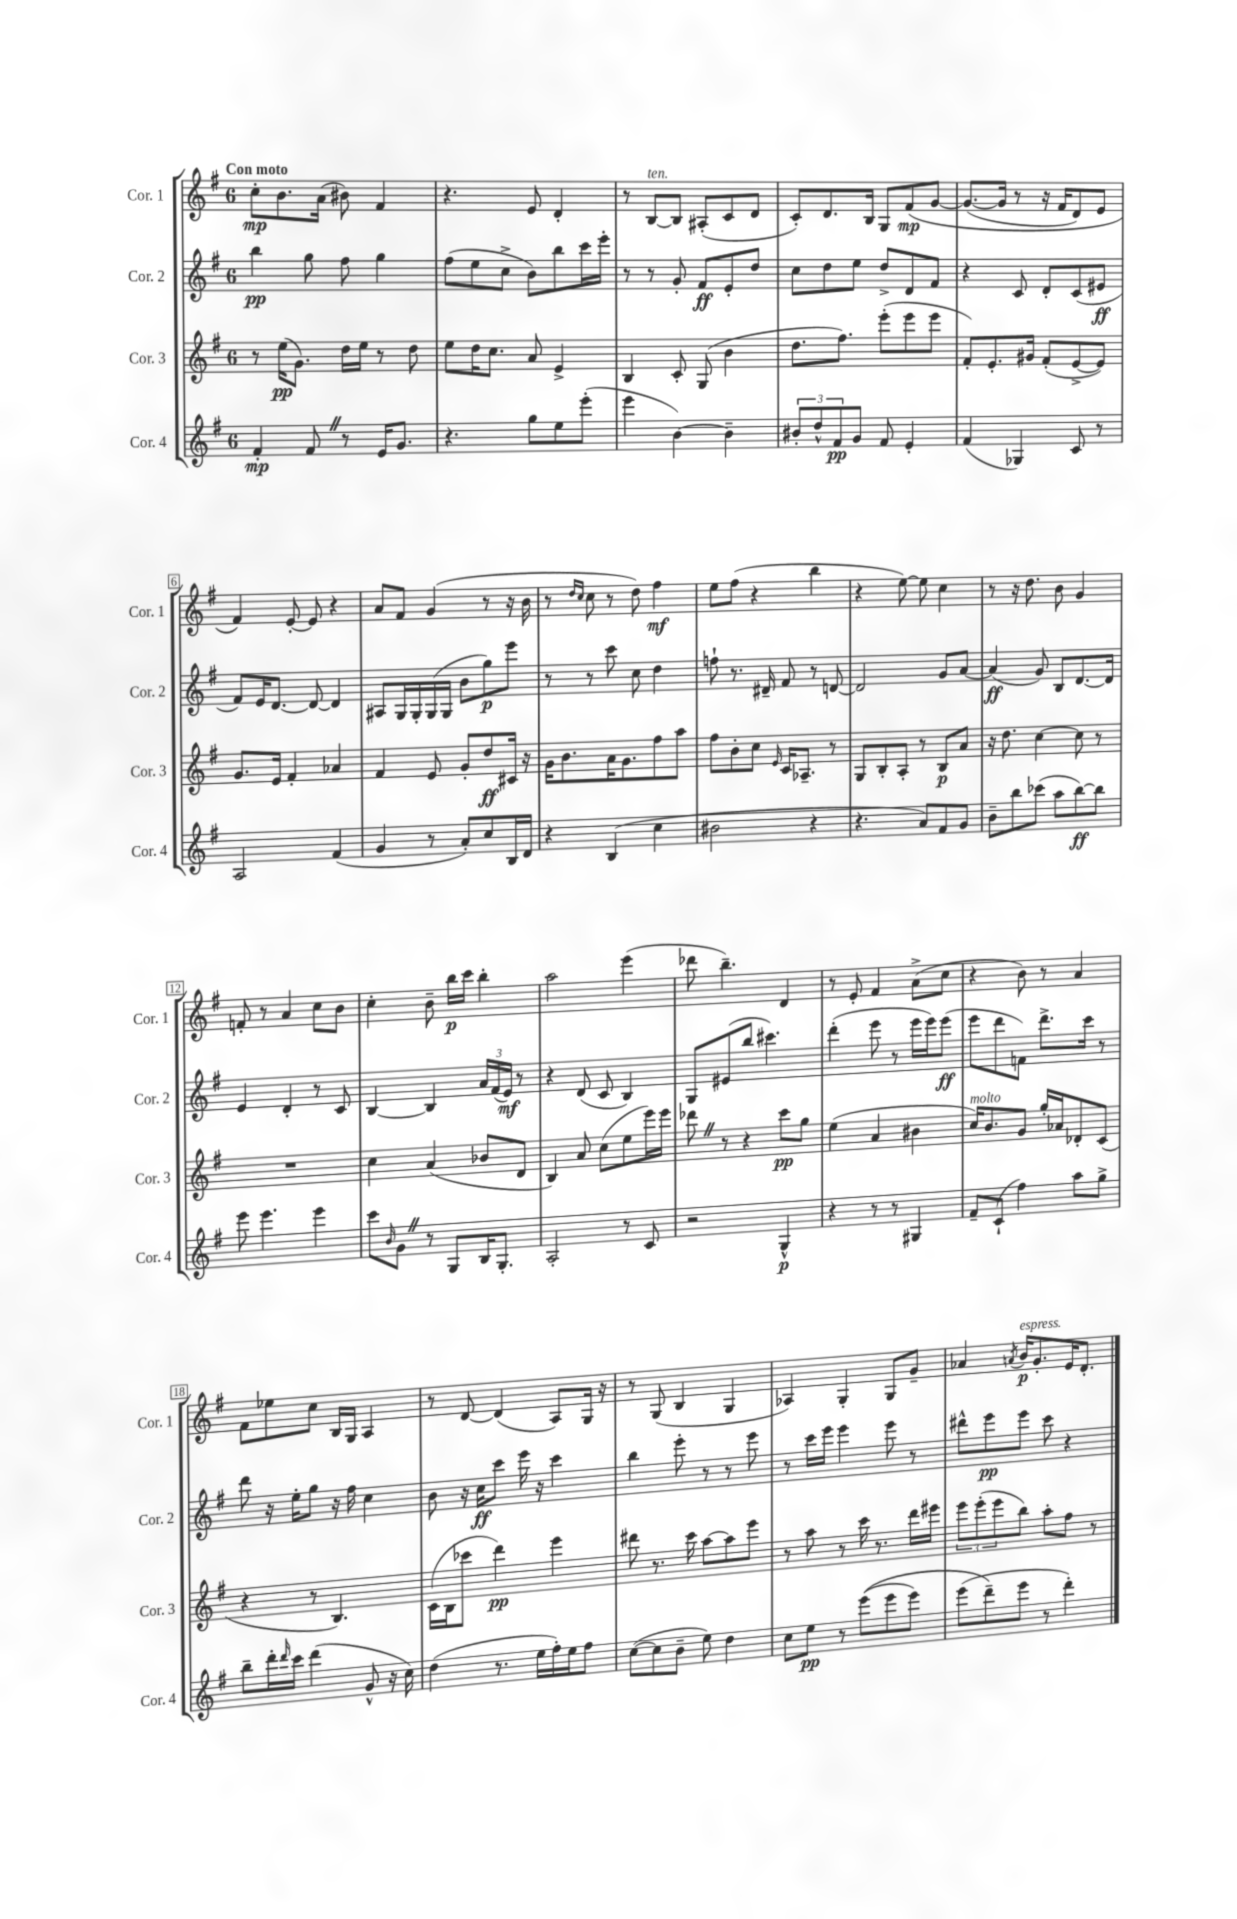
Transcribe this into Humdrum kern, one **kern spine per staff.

**kern	**kern	**kern	**kern
*staff4	*staff3	*staff2	*staff1
*clefG2	*clefG2	*clefG2	*clefG2
*k[f#]	*k[f#]	*k[f#]	*k[f#]
*M6/8	*M6/8	*M6/8	*M6/8
4f#'/	8r	4bb\	8cc'\L
.	(16ee\LK	.	8.b\
.	8.g\J)	.	.
8f#/	.	8gg\	.
.	.	.	(16a\Jk
8r	16dd\LL	8ff#\	8b#\)
.	16ee\JJ	.	.
16e/LK	8r	4gg\	4f#/
8.g/J	.	.	.
.	8dd\	.	.
=	=	=	=
4.r	8ee\L	(8ff#\L	4.r
.	16dd\K	8ee\	.
.	8.cc\J	.	.
.	.	8cc^\J	.
8gg\L	8a/	8b\L)	8e/
8ee\	4e^/	8bb\	4d'/
(8eee'\J	.	16ccc\L	.
.	.	16eee'\JJ	.
=	=	=	=
4eee\	4B/	8r	8r
.	.	8r	[8B/L
[4b\)	8c'/	8g'/	8B/]J
.	(8G/	8f#/L	(8A#'/L
4b~\]	4b\	8e'/	8c/
.	.	8dd/J	8d/J
=	=	=	=
12b#'/L	8.dd\L	8cc\L	8c'/L)
12dd^^/	.	.	.
.	.	8dd\	8.d/
12f#/	.	.	.
.	8.ff#\J)	.	.
8g/J	.	8ee\J	.
.	.	.	16B/Jk
8f#/	(8eee'\L	8dd^/L	8G/L
4e'/	8eee\	8d/	&(8f#/
.	8eee\J	8f#/J	[8g/J
=	=	=	=
(4f#/	8f#'/L)	4r	(8.g/_L
.	8.e'/	.	.
.	.	.	16g/]Jk
4G-/)	.	8c/	8r
.	16g#/Jk	.	.
.	(8f#'/L	8d'/L	16r
.	.	.	16f#/LK
8c/	[8e^/	(8c/	8d/)
8r	8e/]J)	8e#/J	8e/J
=	=	=	=
2A/	8.g/L	8f#/L)	4f#/&)
.	.	16e/K	.
.	16e/Jk	[8.d/J	.
.	4f#'/	.	[8e'/
.	.	8d/_	8e/]
(4f#/	4a-/	4d/]	4r
=	=	=	=
4g/	4f#/	8A#/L	8a/L
.	.	16G/L	8f#/J
.	.	16G'/	.
8r	8e/	(16G/	(4g/
.	.	16G/JJ	.
8a'/L)	8g'/L	8b\L	.
8cc/	8dd/	8gg\)	8r
16B/L	16c#/Jk	8eee\J	16r
16d/JJ	16r	.	16b\
=	=	=	=
4r	16g\LK	8r	8r
.	8.b\	.	.
.	.	.	16qqdd/LL
.	.	.	16qqcc/JJ
.	.	8r	8cc\
(4B/	16a\K	8ccc\	8r
.	8.g\	.	.
.	.	8cc\	8dd\)
4cc\	8ff#\	4dd\	4ff#\
.	8aa\J	.	.
=	=	=	=
2b#\	8ff#\L	8ff`\	8ee\L
.	8b'\	8.r	(8ff#\J
.	8cc\J	.	4r
.	.	16d#~/	.
.	16qqe/	.	.
.	16c/LK	8f#/	.
.	8.A-~/J	.	.
4r	.	8r	4bb\
.	8r	[8d/	.
=	=	=	=
4.r	8G/L	2d/]	4r
.	8B'/	.	.
.	8A'/J	.	[8ee\)
8a/L)	8r	.	8ee\]
8f#/	8B/L	8g/L	4cc\
8g/J	8a/J	[8a/J	.
=	=	=	=
8b~\L	16r	(4a/]	8r
.	8.dd\	.	.
8bb\	.	.	16r
.	.	.	8.dd\
(8ccc-\J	[4cc\	8g/)	.
8aa\L	.	8B/L	8b\
[8bb\)	8cc\]	[8.d/	4g/
8bb\]J	8r	.	.
.	.	16d/]Jk	.
=	=	=	=
8eee\	2.r	4e/	8f'/
4.eee\	.	.	8r
.	.	4d'/	4a/
4eee\	.	8r	8cc\L
.	.	8c/	8b\J
=	=	=	=
8ccc\L	4cc\	[4B/	4cc'\
16qqb/	.	.	.
8g\J	.	.	.
8r	(4a/	4B/]	8b~\
8G/L	.	.	16bb\LL
.	.	.	16ccc\JJ
16B/K	8b-/L	24a/LL	4bb'\
.	.	(24f#/	.
8.G'/J	.	.	.
.	.	24e/JJ)	.
.	8d/J	8r	.
=	=	=	=
2A'/	4B/)	4r	2aa\
.	8a/	(8d/	.
.	(8cc\L	8c/	.
8r	8ee\	4B/)	(4eee\
8c/	16eee\L)	.	.
.	16eee\JJ	.	.
=	=	=	=
2r	8ddd-\	8G/L	8ddd-\
.	8r	(8e#/	4.bb~\)
.	4r	8bb/J	.
.	.	4.ccc#\)	.
4G^^/	8ccc\L	.	4d/
.	8gg\J	.	.
=	=	=	=
4r	(4ee\	(4ddd'\	8r
.	.	.	8e'/
8r	4a/	8eee\	4f#/
8r	.	8r	.
4G#/	4b#\	16eee\LL	(8a^\L
.	.	16eee\J)	.
.	.	(8eee\J	8cc\J
=	=	=	=
8f#~/L	16cc/LK)	8eee\L	4r
.	8.b/	.	.
(8c`/J	.	8ddd\	.
4ff#\)	8g/J	8f\J)	8b\)
.	16gg'/LL	8.ddd^\L	8r
.	16a-/J	.	.
8aa\L	8d-'/	.	4a/
.	.	16ccc\Jk	.
8gg^\J	(8c/J	8r	.
=	=	=	=
8bb~\L	4r	8ddd\	8f#\L
16ddd'\L	.	16r	8ee-\
16qqddd/	.	.	.
16ccc\JJ	.	16ee'\LK	.
(4ddd\	8r	8gg\J	8cc\J
.	4.B/)	16r	16B/LL
.	.	16ff#\	16G/JJ
8g^^/	.	4cc\	4A/
16r	.	.	.
16cc\)	.	.	.
=	=	=	=
(4dd\	(16c\LL	8b\	8r
.	16B\J	.	.
.	8ccc-\J	16r	[8d/
.	.	16cc\LK	.
8.r	4ddd\)	8ccc\J	(4d/]
.	.	16eee\	.
16ee\LL	.	16r	.
16ff#'\)	4eee\	4ccc\	8A/L)
16ee\J	.	.	.
8ff#\J	.	.	16G/Jk
.	.	.	16r
=	=	=	=
([8cc\L	8ddd#\	4bb\	8r
8cc\]	8.r	.	(8G/
8b~\J	.	8eee'\	4B/
.	16ccc\	.	.
8ee\)	[8aa\L	8r	.
4dd\	8aa\]	8r	4G/
.	8eee\J	8eee\	.
=	=	=	=
8cc\L	8r	8r	4A-/)
8ee\J	8aa\	16ccc\LL	.
.	.	16eee\JJ	.
8r	8r	4eee\	4G'/
&((8eee\L	16ccc\	.	.
.	8.r	.	.
8eee\	.	8eee\	8G/L
8eee\J)	16ddd\LL	8r	8g~/J
.	16eee#\JJ	.	.
=	=	=	=
(8eee\L	12eee\L	8ddd#^^\L	4a-/
.	(12eee'\	.	.
8ddd~\&)	.	8eee\	.
.	12eee\	.	.
.	.	.	8qa/
8eee\J	8bb\J)	8eee\J	16b/LK
.	.	.	8.g'/
8r	8aa'\L	8ccc\	.
4ddd'\)	8ff#\J	4r	16e/K
.	.	.	8.d'/J
.	8r	.	.
==	==	==	==
*-	*-	*-	*-
